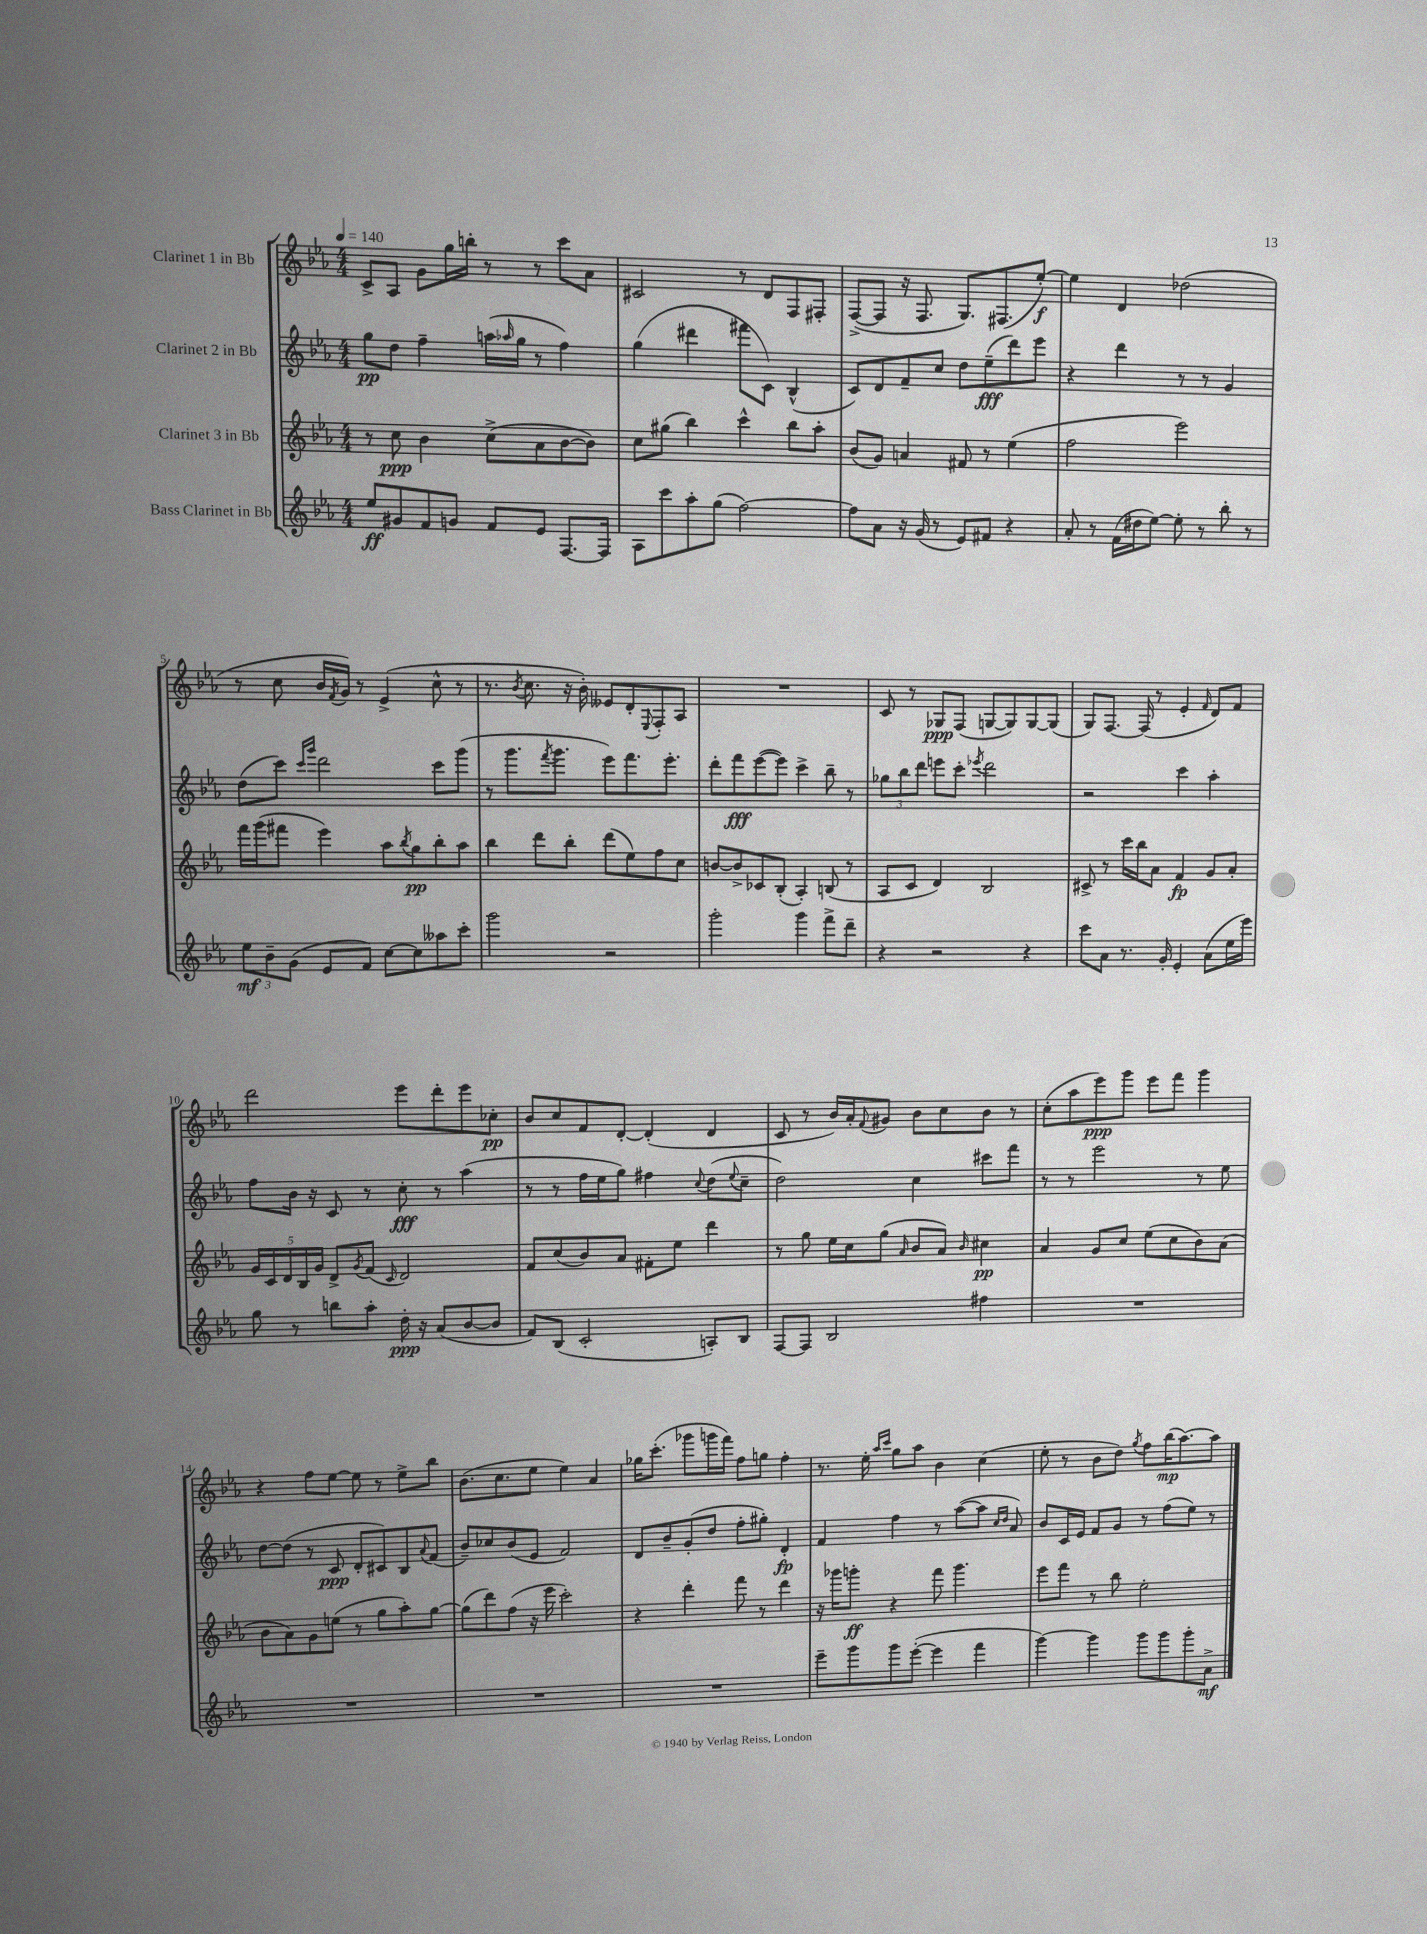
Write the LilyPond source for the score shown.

<<
\new StaffGroup <<
\new Staff = "s0" \with { instrumentName = "Clarinet 1 in Bb" } {
    \clef treble \key ees \major \numericTimeSignature \time 4/4 \tempo 4 = 140
    c'8-> aes8 g'8 g''16 b''16-. r8 r8 c'''8 aes'8 |
    cis'2 r8 d'8 f8 fis8-. |
    f8~->( f8 r16 f8. g8.) fis8.( ees''8~-.\f) |
    ees''4 d'4 des''2( |
    r8 c''8 bes'16 \acciaccatura { f'8 } g'16) r8 ees'4->( c''8-^ r8 |
    r8. \acciaccatura { bes'8 } c''8. r16 bes'16-.) eeses'8 d'8-. \appoggiatura { ees8 } f8-. aes8 |
    R1 |
    c'8 r8 ges8\ppp f8( g8~ g8) g8~ g8( |
    g8) f8.~ f16( r8 ees'4-. \grace { f'16 } d'8) f'8 |
    d'''2 ees'''8 d'''8-. ees'''8 ces''8-.\pp |
    bes'8 c''8 f'8 d'8~-. d'4-.( d'4 |
    c'8 r8 bes'16) aes'16-. \appoggiatura { f'8 } gis'8 bes'8 c''8 bes'8 r8 |
    c''8-.( aes''8 ees'''8\ppp) g'''8 ees'''8 f'''8 g'''4 |
    r4 f''8 ees''8~ ees''8 r8 ees''8-> bes''8 |
    bes'8.( c''8. ees''8 ees''4) aes'4 |
    ges''16 c'''8.-.( ges'''8 g'''16 f'''16) f''8 g''8 f''4-. |
    r8. ees''16-. \grace { aes''16 c'''16 } g''8 aes''8 bes'4 c''4( |
    ees''8-. r8 bes'8 d''8) \acciaccatura { g''8 } f''8 bes''16\mp( aes''8.~) aes''8 \bar "|." |
}
\new Staff = "s1" \with { instrumentName = "Clarinet 2 in Bb" } {
    \clef treble \key ees \major \numericTimeSignature \time 4/4
    g''8\pp d''8 f''4-- a''16( \grace { aes''16 } g''16 r8 f''4) |
    g''4( dis'''4 fis'''8 c'8) bes4-^( |
    c'8) d'8 f'8-- c''8 d''8 ees''8--\fff( d'''8) ees'''8 |
    r4 d'''4 r8 r8 g'4 |
    d''8( c'''8) \grace { c'''16 g'''16 } d'''2 c'''8 g'''8( |
    r8 g'''8. \acciaccatura { f'''8 } g'''8. ees'''8) f'''8. ees'''8.-. |
    d'''8-. f'''8\fff ees'''8~( ees'''8) c'''4-> bes''8-- r8 |
    \tuplet 3/2 { ges''8 bes''8 d'''8 } e'''8 c'''8-. \acciaccatura { ees'''8 } d'''2 |
    r2 c'''4 aes''4-. |
    f''8 bes'16 r16 c'8 r8 c''8-.\fff r8 aes''4( |
    r8 r8 f''16 ees''16 g''8) fis''4 \appoggiatura { c''8 } d''8( \appoggiatura { ees''8 } c''8-- |
    d''2) c''4 cis'''8 f'''8 |
    r8 r8 ees'''2 r8 ees''8 |
    d''8~ d''8( r8 c'8\ppp d'8-. cis'8) bes8 \appoggiatura { aes'8 } f'8( |
    bes'8--) ces''8 bes'8( ees'8 f'2) |
    d'8 bes'8-- g'8-.( d''8 f''8-. gis''8-.) d'4-.\fp |
    f'4 f''4 r8 aes''8~( aes''8 \grace { c''16 d''16 } aes'8) |
    bes'8 c'16 ees'16 f'8 g'8 r8 f''8( ees''8) r8 \bar "|." |
}
\new Staff = "s2" \with { instrumentName = "Clarinet 3 in Bb" } {
    \clef treble \key ees \major \numericTimeSignature \time 4/4
    r8 c''8\ppp bes'4 c''8->( aes'8 bes'8~ bes'8) |
    c''8 gis''8( bes''4) c'''4-^ bes''8 aes''8-. |
    bes'8( g'8) a'4 fis'8 r8 ees''4( |
    f''2 ees'''2) |
    f'''16 g'''16( fis'''8 ees'''4) aes''8 \acciaccatura { bes''8 } g''8\pp bes''8-. aes''8 |
    bes''4 d'''8 bes''8-. d'''8( ees''8) f''8 c''8 |
    b'8~ b'8-> ces'8 bes8-.( aes4-.) b8( r8 |
    aes8 c'8 d'4) bes2 |
    cis'8-> r8 c'''16 bes''16 aes'8 f'4\fp g'8 aes'8-. |
    \tuplet 5/4 { g'16 c'16 d'16 bes16 g'16 } d'8-> \acciaccatura { g'8 } f'8( \grace { c'16 } d'2) |
    f'8 c''8( bes'8) aes'8 fis'8-. ees''8 d'''4 |
    r8 g''8 ees''16 c''16 g''8( \grace { aes'16 } bes'8 aes'8) \grace { bes'16 } cis''4\pp |
    aes'4 g'8 c''8 ees''8( c''8 bes'8) aes'8( |
    bes'8 aes'8) g'8 e''8( r8 g''8 aes''8-.) g''8~ |
    g''8( d'''8) f''8( r16 ees'''16 c'''2-.) |
    r4 d'''4-. f'''8 r8 d'''4 |
    r16 ges'''16 g'''8-.\ff r4 f'''8 g'''4. |
    ees'''8 f'''8 r8 bes''8 ees''2-. \bar "|." |
}
\new Staff = "s3" \with { instrumentName = "Bass Clarinet in Bb" } {
    \clef treble \key ees \major \numericTimeSignature \time 4/4
    ees''8\ff gis'8 f'8 g'8 f'8 ees'8 f8.~ f16 |
    aes8 c'''8 aes''8-. g''8( f''2~) |
    f''8 aes'8 r16 g'16( r8 ees'8) fis'8 r4 |
    aes'8-. r8 f'16( dis''16 ees''8~) ees''8-. r8 bes''8-. r8 |
    \tuplet 3/2 { ees''8\mf bes'8-- g'8( } ees'8 f'8) c''8~ c''8 aeses''8 c'''8-. |
    g'''2 r2 |
    g'''2-. g'''4 f'''8-> d'''8-- |
    r4 r2 r4 |
    c'''8 aes'8 r8. g'16-. ees'4-. aes'8( ees''16 ees'''16) |
    g''8 r8 b''8 aes''8-. d''16-.\ppp r16 aes'8( bes'8~ bes'8 |
    f'8) bes8( c'2-. a8-.) bes8 |
    f8~ f8 bes2 fis''4 |
    R1 |
    R1 |
    R1 |
    R1 |
    ees'''8-- g'''8 g'''8 ees'''8~-.( ees'''4 f'''4 |
    g'''4~) g'''4 g'''8 g'''8 g'''8-. aes'8->\mf \bar "|." |
}
>>
>>
